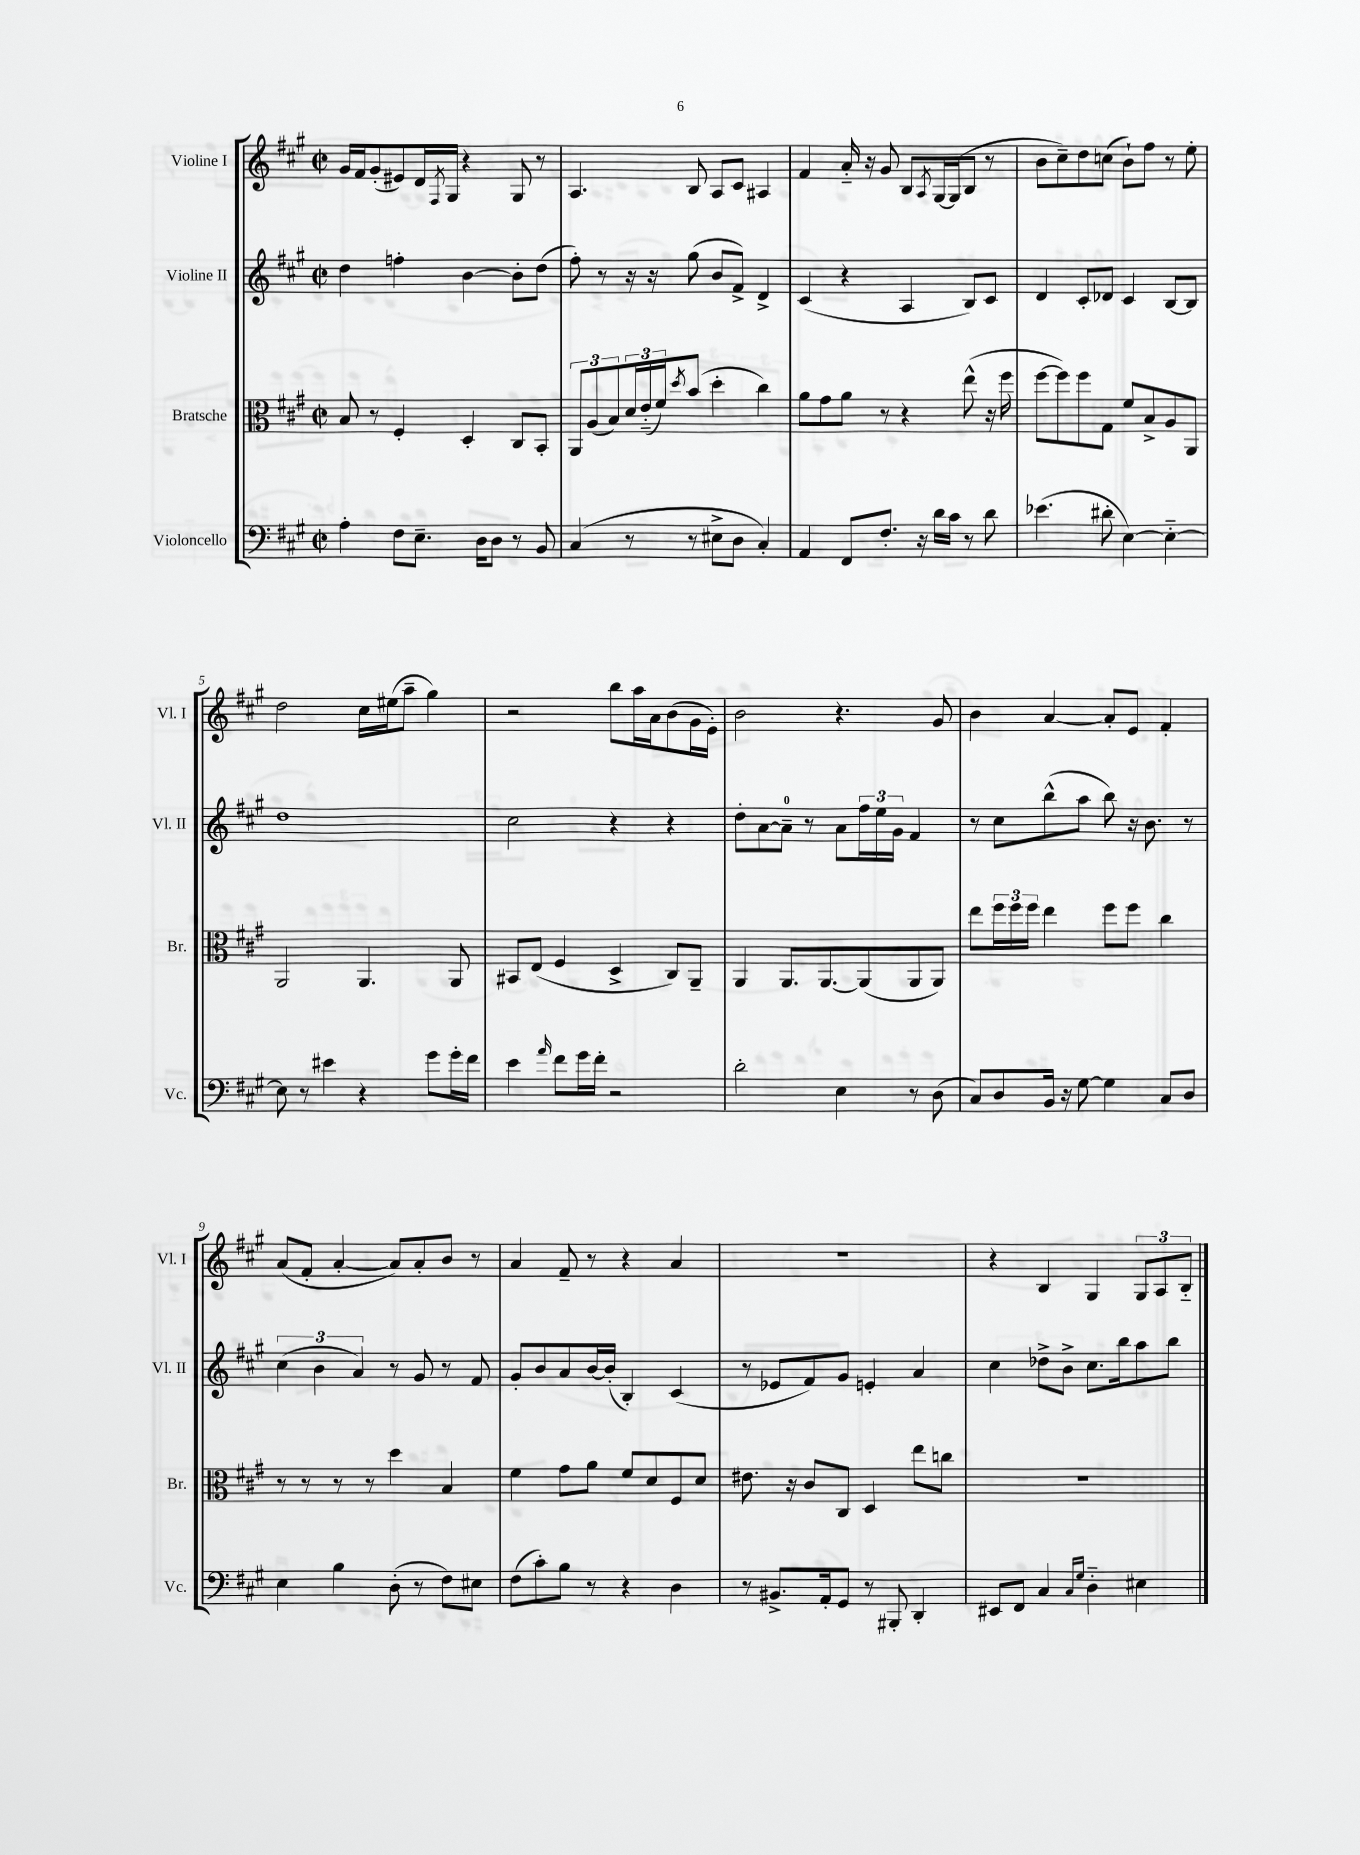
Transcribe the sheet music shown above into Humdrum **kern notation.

**kern	**kern	**kern	**kern
*part4	*part3	*part2	*part1
*staff4	*staff3	*staff2	*staff1
*I"Violoncello	*I"Bratsche	*I"Violine II	*I"Violine I
*I'Vc.	*I'Br.	*I'Vl. II	*I'Vl. I
*clefF4	*clefC3	*clefG2	*clefG2
*k[f#c#g#]	*k[f#c#g#]	*k[f#c#g#]	*k[f#c#g#]
*M2/2	*M2/2	*M2/2	*M2/2
*met(c|)	*met(c|)	*met(c|)	*met(c|)
=1	=1	=1	=1
4A'\	8B/	4dd\	16g#/LL
.	.	.	16f#/J
.	8r	.	(8g#'/
8F#\L	4F#'/	4ffn'\	8e#X/)
8.E~\J	.	.	16d/L
.	.	.	8qF#/
.	.	.	16G#/JJ
.	4D'/	[4b\	4r
16D\KL	.	.	.
8D\J	.	.	.
8r	8C#/L	8b'\L]	8G#/
8BB/	8BB'/J	(8dd\J	8r
=2	=2	=2	=2
(4C#/	12AA/L	8ff#'\)	4.A/
.	(12A/	.	.
.	.	8r	.
.	12B/)	.	.
8r	24d/L	16r	.
.	(24e/	.	.
.	.	16r	.
.	24f#/J)	.	.
.	8qdd/	.	.
8r	(8b/J	(8gg#\	8B/
8E#X^\L	4dd'\	8b/L	8A/L
8D\J	.	8f#^/J)	8c#/J
4C#'/)	4cc#\)	4d^/	4A#X/
=3	=3	=3	=3
4AA/	8a\L	(4c#/	4f#/
.	8g#\	.	.
8FF#/L	8a\J	4r	16a/
.	.	.	16r
8.F#'/J	8r	.	8g#/
.	4r	4A/	8B/L
16r	.	.	.
.	.	.	8qA/
16d\LL	.	.	[16G#/L
16c#\JJ	.	.	(16G#/J]
8r	(8ee^^\	8B/L)	8B/J
8d\	16r	8c#/J	8r
.	16ff#\	.	.
=4	=4	=4	=4
(4.e-X\	[8ff#\L	4d/	8b\L
.	8ff#\])	.	8cc#~\)
.	8ff#\	8c#'/L	8dd\
8d#X'\	8G#\J	8d-X/J	(8ccn\J
[4E\)	8f#/L	4c#/	8b`\L)
.	8B^/	.	8ff#\J
4E\_	8A/	[8B/L	8r
.	8AA/J	8B/J]	8ee'\
!!LO:LB:g=z
=5	=5	=5	=5
8E\]	2AA/	1dd	2dd\
8r	.	.	.
4e#X\	.	.	.
4r	4.AA/	.	16cc#\LL
.	.	.	(16ee#X\J
.	.	.	8aa~\J
8g#\L	.	.	4gg#\)
16g#'\L	8AA/	.	.
16f#\JJ	.	.	.
=6	=6	=6	=6
4e\	8BB#X/L	2cc#\	2r
.	(8E/J	.	.
16qqa/	.	.	.
8f#\L	4F#/	.	.
16g#\L	.	.	.
16f#'\JJ	.	.	.
2r	4D^/	4r	8bb\L
.	.	.	16aa\L
.	.	.	16a\J
.	8C#/L)	4r	(8b\
.	8AA~/J	.	16g#\L
.	.	.	16e'\JJ)
=7	=7	=7	=7
2d'\	4AA/	8dd'\L	2b\
.	.	[8a\	.
.	8.AA/L	8a~\J]	.
.	.	8r	.
.	[8.AA/	.	.
4E\	.	8a\L	4.r
.	(8AA/]	24ff#\L	.
.	.	24ee\	.
.	.	24g#\JJ	.
8r	8AA/	4f#/	.
(8D\	8AA/J)	.	8g#/
=8	=8	=8	=8
8C#/L)	8ee\L	8r	4b\
8D/	24ff#\L	8cc#\L	.
.	24ff#\	.	.
.	24ff#\JJ	.	.
16BB/Jk	4ee\	(8bb^^\	[4a/
16r	.	.	.
[8G#\	.	8aa\J	.
4G#\]	8ff#\L	8bb\)	8a'/L]
.	8ff#\J	16r	8e/J
.	.	8.b\	.
8C#/L	4cc#\	.	4f#'/
8D/J	.	8r	.
!!LO:LB:g=z
=9	=9	=9	=9
4E\	8r	(6cc#\	(8a/L
.	8r	.	8f#'/J
.	.	6b\	.
4B\	8r	.	[4a'/
.	.	6a/)	.
.	8r	.	.
(8D'\	4dd\	8r	8a/L])
8r	.	8g#/	8a'/
8F#\L)	4B/	8r	8b/J
8E#X\J	.	8f#/	8r
=10	=10	=10	=10
(8F#\L	4f#\	8g#'/L	4a/
8c#'\)	.	8b/	.
8B\J	8g#\L	8a/	8f#~/
8r	8a\J	[16b/L	8r
.	.	(16b'/JJ]	.
4r	8f#/L	4B'/)	4r
.	8d/	.	.
4D\	8F#/	(4c#/	4a/
.	8d/J	.	.
=11	=11	=11	=11
8r	8.e#X\	8r	1r
8.BB#X^/L	.	8e-X/L	.
.	16r	.	.
.	8c#/L	8f#/)	.
16AA'/k	.	.	.
8GG#/J	8C#/J	8g#/J	.
8r	4D/	4en'/	.
8BBB#X'/	.	.	.
4DD'/	8ee\L	4a/	.
.	8ccn\J	.	.
=12	=12	=12	=12
8EE#X/L	1r	4cc#\	4r
8FF#/J	.	.	.
4C#/	.	8dd-X^\L	4B/
.	.	8b^\J	.
16qqC#/LL	.	.	.
16qqG#/JJ	.	.	.
4D\	.	8.cc#\L	4G#/
.	.	16bb\k	.
4E#X\	.	8aa\	12G#/L
.	.	.	12A/
.	.	8bb\J	.
.	.	.	12B/J
==	==	==	==
*-	*-	*-	*-
